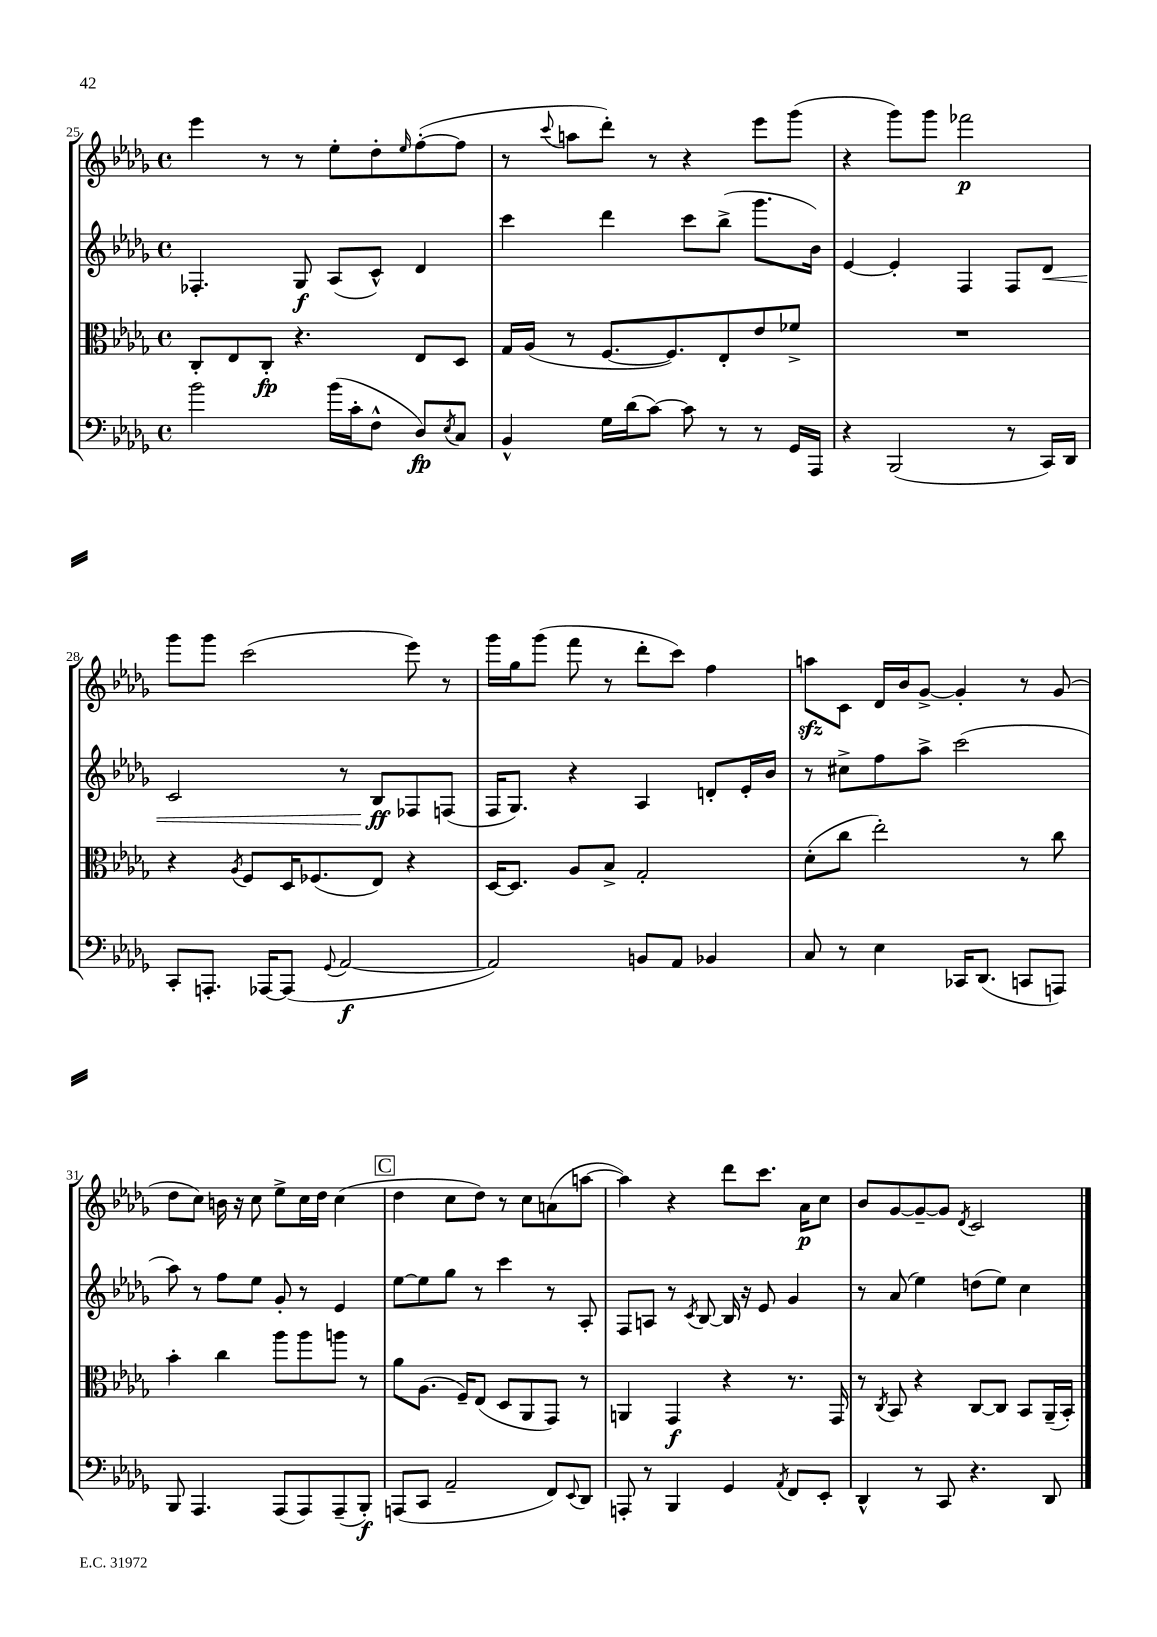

**kern	**kern	**kern	**kern
*staff4	*staff3	*staff2	*staff1
*clefF4	*clefC3	*clefG2	*clefG2
*k[b-e-a-d-g-]	*k[b-e-a-d-g-]	*k[b-e-a-d-g-]	*k[b-e-a-d-g-]
*M4/4	*M4/4	*M4/4	*M4/4
*met(c)	*met(c)	*met(c)	*met(c)
2b-	8C'	4.F-'	4eee-
.	8E-	.	.
.	8C'	.	8r
.	4.r	8G-	8r
(16b-	.	(8A-	8ee-'
16c'	.	.	.
8F^^	.	8c^^)	8dd-'
.	.	.	16qqee-
8D-)	8E-	4d-	([8ff'
8qE-	.	.	.
8C	8D-	.	8ff]
=	=	=	=
4BB-^^	16G-	4ccc	8r
.	(16A-	.	.
.	.	.	8qqccc
.	8r	.	8aa
16G-	[8.F	4ddd-	8ddd-')
(16d-	.	.	.
[8c)	.	.	8r
.	8.F])	.	.
8c]	.	8ccc	4r
8r	8E-'	(8bb-^	.
8r	8e-	8.ggg-	8eee-
16GG-	8f-^	.	(8ggg-
16AAA-	.	16b-)	.
=	=	=	=
4r	1r	[4e-	4r
(2BBB-	.	4e-']	8ggg-)
.	.	.	8ggg-
.	.	4F	2fff-
8r	.	8F	.
16CC)	.	8d-	.
16DD-	.	.	.
=	=	=	=
8CC'	4r	2c	8ggg-
8.AAA'	.	.	8ggg-
.	8qA-	.	.
.	8F	.	(2ccc
[16AAA-	.	.	.
(8AAA-]	16D-	.	.
.	(8.F-	.	.
8qqGG-	.	.	.
[2AA-	.	8r	.
.	8E-)	8B-	.
.	4r	8F-	8eee-)
.	.	(8F	8r
=	=	=	=
2AA-])	[16D-	16F	16ggg-
.	8.D-]	8.G-)	16gg-
.	.	.	(8ggg-
.	8A-	4r	8fff
.	8B-^	.	8r
8BB	2G-'	4A-	8ddd-'
8AA-	.	.	8ccc)
4BB-	.	8d'	4ff
.	.	16e-'	.
.	.	16b-	.
=	=	=	=
8C	(8d-'	8r	8aa
8r	8cc	8cc#^	8c
4E-	2ee-')	8ff	16d-
.	.	.	16b-
.	.	8aa-^	[8g-^
16CC-	.	(2ccc	4g-']
(8.DD-	.	.	.
8CC	8r	.	8r
8AAA)	8cc	.	(8g-
=	=	=	=
8BBB-	4b-'	8aa-)	8dd-
4.AAA-	.	8r	8cc)
.	4cc	8ff	16b
.	.	.	16r
.	.	8ee-	8cc
(8AAA-	8aa-	8g-'	8ee-^
8AAA-)	8aa-	8r	16cc
.	.	.	16dd-
(8AAA-~	8aa	4e-	(4cc
8BBB-')	8r	.	.
=	=	=	=
(8AAA	8a-	[8ee-	4dd-
8CC	(8.A-	8ee-]	.
2AA-~	.	8gg-	8cc
.	16F~)	.	.
.	(8E-	8r	8dd-)
.	8D-	4ccc	8r
.	8AA-	.	8cc
8FF)	8GG-)	8r	(8a
8qqEE-	.	.	.
8DD-	8r	8A-'	[8aa
=	=	=	=
8AAA'	4AA	8F	4aa])
8r	.	8A	.
4BBB-	4GG-	8r	4r
.	.	8qc	.
.	.	[8B-	.
4GG-	4r	16B-]	8ddd-
.	.	16r	.
.	.	8e-	8.ccc
8qAA-	.	.	.
8FF	8.r	4g-	.
.	.	.	16a-
8EE-'	.	.	8cc
.	16GG-	.	.
=	=	=	=
4DD-^^	8r	8r	8b-
.	8qC	.	.
.	8BB-	(8a-	[8g-
8r	4r	4ee-)	8g-~_
8CC	.	.	8g-]
.	.	.	8qd-
4.r	[8C	(8dd	2c
.	8C]	8ee-)	.
.	8BB-	4cc	.
8DD-	(16AA-~	.	.
.	16BB-')	.	.
==	==	==	==
*-	*-	*-	*-
